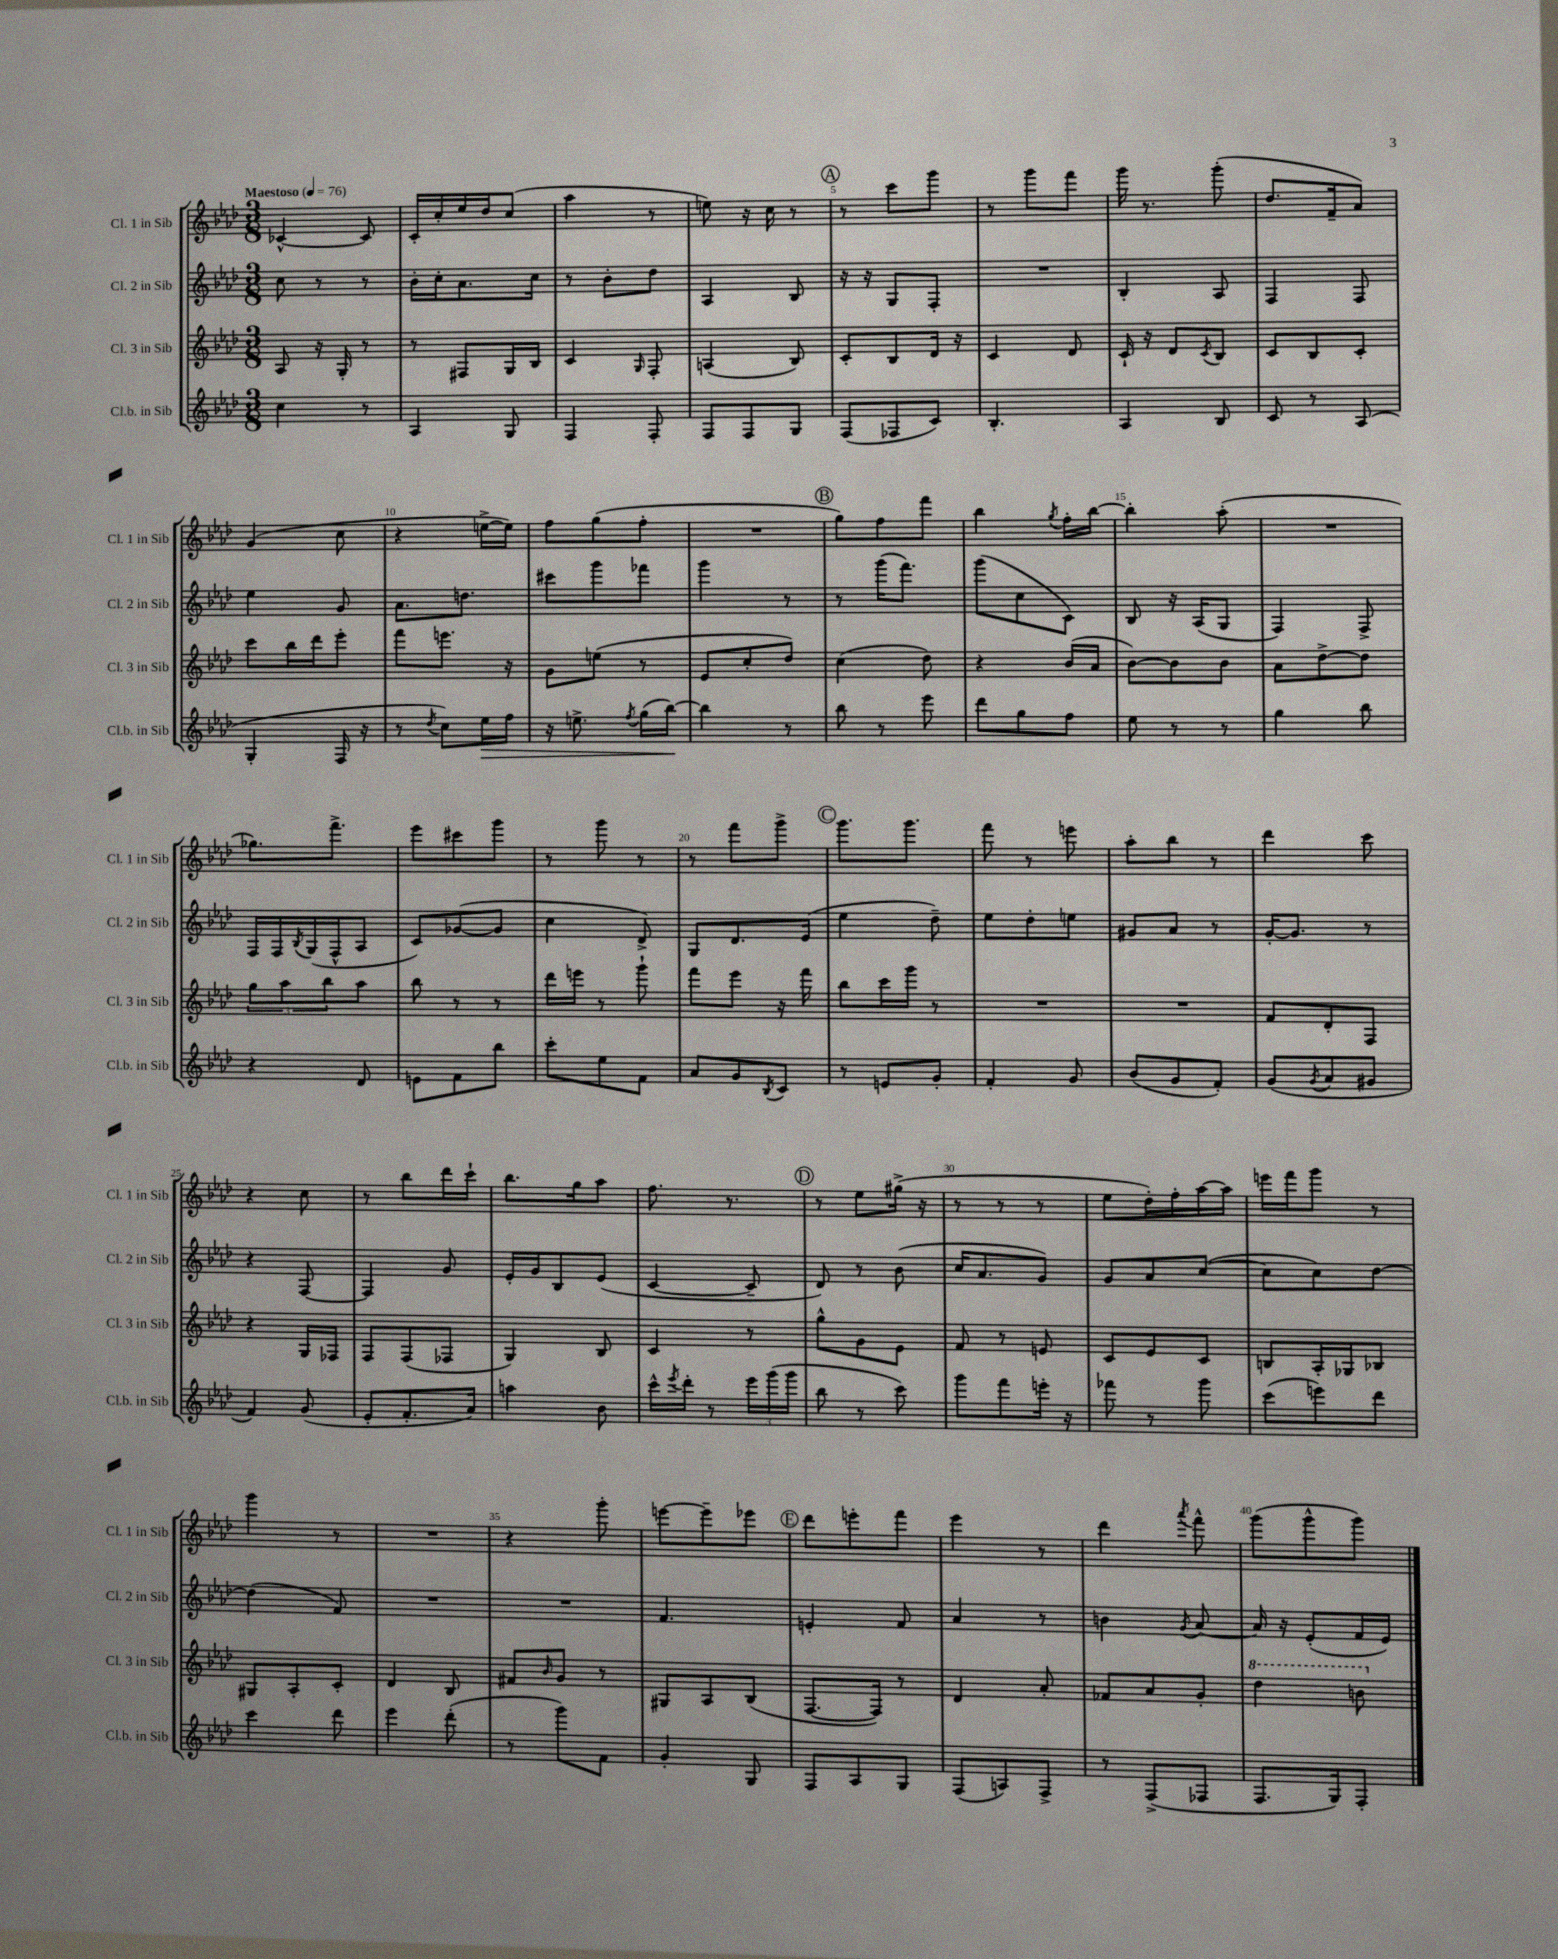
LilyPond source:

<<
\new StaffGroup <<
\new Staff = "s0" \with { instrumentName = "Cl. 1 in Sib" shortInstrumentName = "Cl. 1 in Sib" } {
    \clef treble \key aes \major \numericTimeSignature \time 3/8 \tempo "Maestoso" 4 = 76
    ces'4~-^ ces'8 |
    c'16-. c''16-. ees''16 des''16 c''8( |
    aes''4 r8 |
    e''8) r16 c''16 r8 |
    \mark \markup { \circle "A" } r8 c'''8 g'''8 |
    r8 g'''8 f'''8 |
    g'''16 r8. g'''8-.( |
    des''8. f'16-- aes'8) |
    g'4( c''8 |
    r4 e''16~-> e''16) |
    f''8 g''8( f''8-. |
    R4. |
    \mark \markup { \circle "B" } g''8) f''8 f'''8 |
    bes''4 \acciaccatura { g''8 } f''16-. bes''16~ |
    bes''4-. aes''8-.( |
    R4. |
    ges''8.) f'''8.-> |
    ees'''8 cis'''8 g'''8 |
    r8 g'''8 r8 |
    r8 f'''8 g'''8-> |
    \mark \markup { \circle "C" } g'''8. g'''8. |
    f'''8 r8 e'''8 |
    aes''8-. bes''8 r8 |
    des'''4 c'''8 |
    r4 c''8 |
    r8 bes''8 des'''16 c'''16-! |
    bes''8. g''16 aes''8 |
    f''8. r8. |
    \mark \markup { \circle "D" } r8 ees''8 gis''16->( r16 |
    r8 r8 r8 |
    ees''8 des''16-.) f''16-. aes''16~ aes''16 |
    e'''16 f'''16 g'''8 r8 |
    g'''4 r8 |
    R4. |
    r4 g'''8-. |
    e'''8~ e'''8-- ees'''8 |
    \mark \markup { \circle "E" } des'''8 e'''8-. f'''8 |
    ees'''4 r8 |
    des'''4 \acciaccatura { aes'''8 } f'''8-^ |
    g'''8( g'''8-^ g'''8) \bar "|." |
}
\new Staff = "s1" \with { instrumentName = "Cl. 2 in Sib" shortInstrumentName = "Cl. 2 in Sib" } {
    \clef treble \key aes \major \numericTimeSignature \time 3/8
    c''8 r8 r8 |
    bes'16-. c''16-. aes'8. c''16 |
    r8 bes'8-. des''8 |
    aes4 bes8 |
    \mark \markup { \circle "A" } r16 r16 g8 f8-. |
    R4. |
    bes4-. aes8 |
    f4 f8 |
    ees''4 g'8 |
    aes'8. d''8. |
    cis'''8 g'''8 fes'''8 |
    g'''4 r8 |
    \mark \markup { \circle "B" } r8 g'''16( f'''8.) |
    g'''8( c''8 c'8) |
    bes8 r16 aes16( g8 |
    f4) f8-> |
    f16 f16 \acciaccatura { bes8 } g16( f16-^ aes8 |
    c'8) ges'8~( ges'8 |
    c''4 des'8->) |
    g8 des'8. ees'16( |
    \mark \markup { \circle "C" } ees''4 des''8--) |
    ees''8 des''8-. e''8 |
    gis'8 aes'8 r8 |
    g'16~-. g'8. r8 |
    r4 f8~ |
    f4 g'8 |
    ees'16-. g'16 bes8 ees'8( |
    c'4~ c'8-- |
    \mark \markup { \circle "D" } des'8) r8 bes'8( |
    c''16 aes'8. g'8) |
    g'8 aes'8 c''8~( |
    c''8 c''8) des''8~ |
    des''4( f'8) |
    R4. |
    R4. |
    f'4. |
    \mark \markup { \circle "E" } e'4-. f'8 |
    aes'4 r8 |
    b'4 \acciaccatura { g'8 } aes'8~ |
    aes'16 r16 ees'8-.( f'16 ees'16) \bar "|." |
}
\new Staff = "s2" \with { instrumentName = "Cl. 3 in Sib" shortInstrumentName = "Cl. 3 in Sib" } {
    \clef treble \key aes \major \numericTimeSignature \time 3/8
    aes8 r16 g16-. r8 |
    r8 fis8 g16 bes16 |
    c'4 \grace { g16 } f8-. |
    a4( bes8) |
    \mark \markup { \circle "A" } c'8-. bes8 des'16 r16 |
    c'4 des'8 |
    c'16-! r16 des'8 \acciaccatura { c'8 } bes8 |
    c'8 bes8 c'8-. |
    c'''8 bes''16 des'''16 ees'''8-. |
    f'''8 e'''8. r16 |
    g'8 e''8( r8 |
    ees'8 c''8-. des''8) |
    \mark \markup { \circle "B" } c''4( des''8) |
    r4 bes'16( aes'16 |
    bes'8~) bes'8 bes'8 |
    aes'8 des''8~-> des''8 |
    \tuplet 3/2 { g''8 aes''8 bes''8 } aes''8 |
    bes''8 r8 r8 |
    des'''16 e'''16 r8 g'''8-! |
    f'''8 ees'''8 r16 f'''16 |
    \mark \markup { \circle "C" } bes''8 c'''16 g'''16 r8 |
    R4. |
    R4. |
    f'8 des'8-. f8 |
    r4 g16 fes16 |
    f8 f8( fes8 |
    g4) bes8 |
    c'4 r8 |
    \mark \markup { \circle "D" } g''8-^ g'8 ees'8 |
    f'8 r8 e'8 |
    c'8 ees'8 c'8 |
    b8 aes16-. ges16 bes8 |
    gis8 aes8-. c'8-. |
    des'4 bes8 |
    fis'8 \grace { bes'16 } g'8 r8 |
    gis8 aes8 bes8( |
    \mark \markup { \circle "E" } f8.~ f16) r8 |
    des'4 aes'8-. |
    fes'8 aes'8 g'8-. |
    \ottava #1 des'''4 b''8 \ottava #0 \bar "|." |
}
\new Staff = "s3" \with { instrumentName = "Cl.b. in Sib" shortInstrumentName = "Cl.b. in Sib" } {
    \clef treble \key aes \major \numericTimeSignature \time 3/8
    c''4 r8 |
    aes4 g8 |
    f4 f8-. |
    f8 f8 g8 |
    \mark \markup { \circle "A" } f8( fes8 c'8) |
    bes4.-. |
    aes4 bes8 |
    c'8 r8 aes8( |
    g4-. f16 r16 |
    r8 \acciaccatura { des''8 } c''8) ees''16\> f''16 |
    r16 e''8.-> \acciaccatura { f''8 } g''16( bes''16~\!) |
    bes''4 r8 |
    \mark \markup { \circle "B" } bes''8 r8 ees'''8 |
    des'''8 g''8 f''8 |
    ees''8 r8 r8 |
    g''4 bes''8 |
    r4 des'8 |
    e'8 f'8 bes''8 |
    c'''8-. ees''8 f'8 |
    aes'8 g'8 \acciaccatura { bes8 } c'8 |
    \mark \markup { \circle "C" } r8 e'8 g'8-. |
    f'4-. g'8 |
    bes'8( g'8 f'8-.) |
    g'8( \acciaccatura { g'8 } aes'8 gis'8 |
    f'4) g'8( |
    ees'8-. f'8.-. aes'16) |
    a''4 bes'8 |
    c'''16-^ \acciaccatura { ees'''8 } des'''16-. r8 \tuplet 3/2 { ees'''16 g'''16( g'''16 } |
    \mark \markup { \circle "D" } bes''8 r8 c'''8) |
    g'''8 f'''8 e'''16-. r16 |
    fes'''8 r8 g'''8 |
    c'''8( e'''8) des'''8 |
    c'''4 des'''8 |
    ees'''4 des'''8-.( |
    r8 g'''8) f'8 |
    g'4-. g8 |
    \mark \markup { \circle "E" } f8 aes8 g8 |
    f8( a8) f8-> |
    r8 f8->( fes8 |
    f8. g16) f8-. \bar "|." |
}
>>
>>
\layout { \context { \Score \override BarNumber.break-visibility = ##(#f #t #t) barNumberVisibility = #(every-nth-bar-number-visible 5) } }
